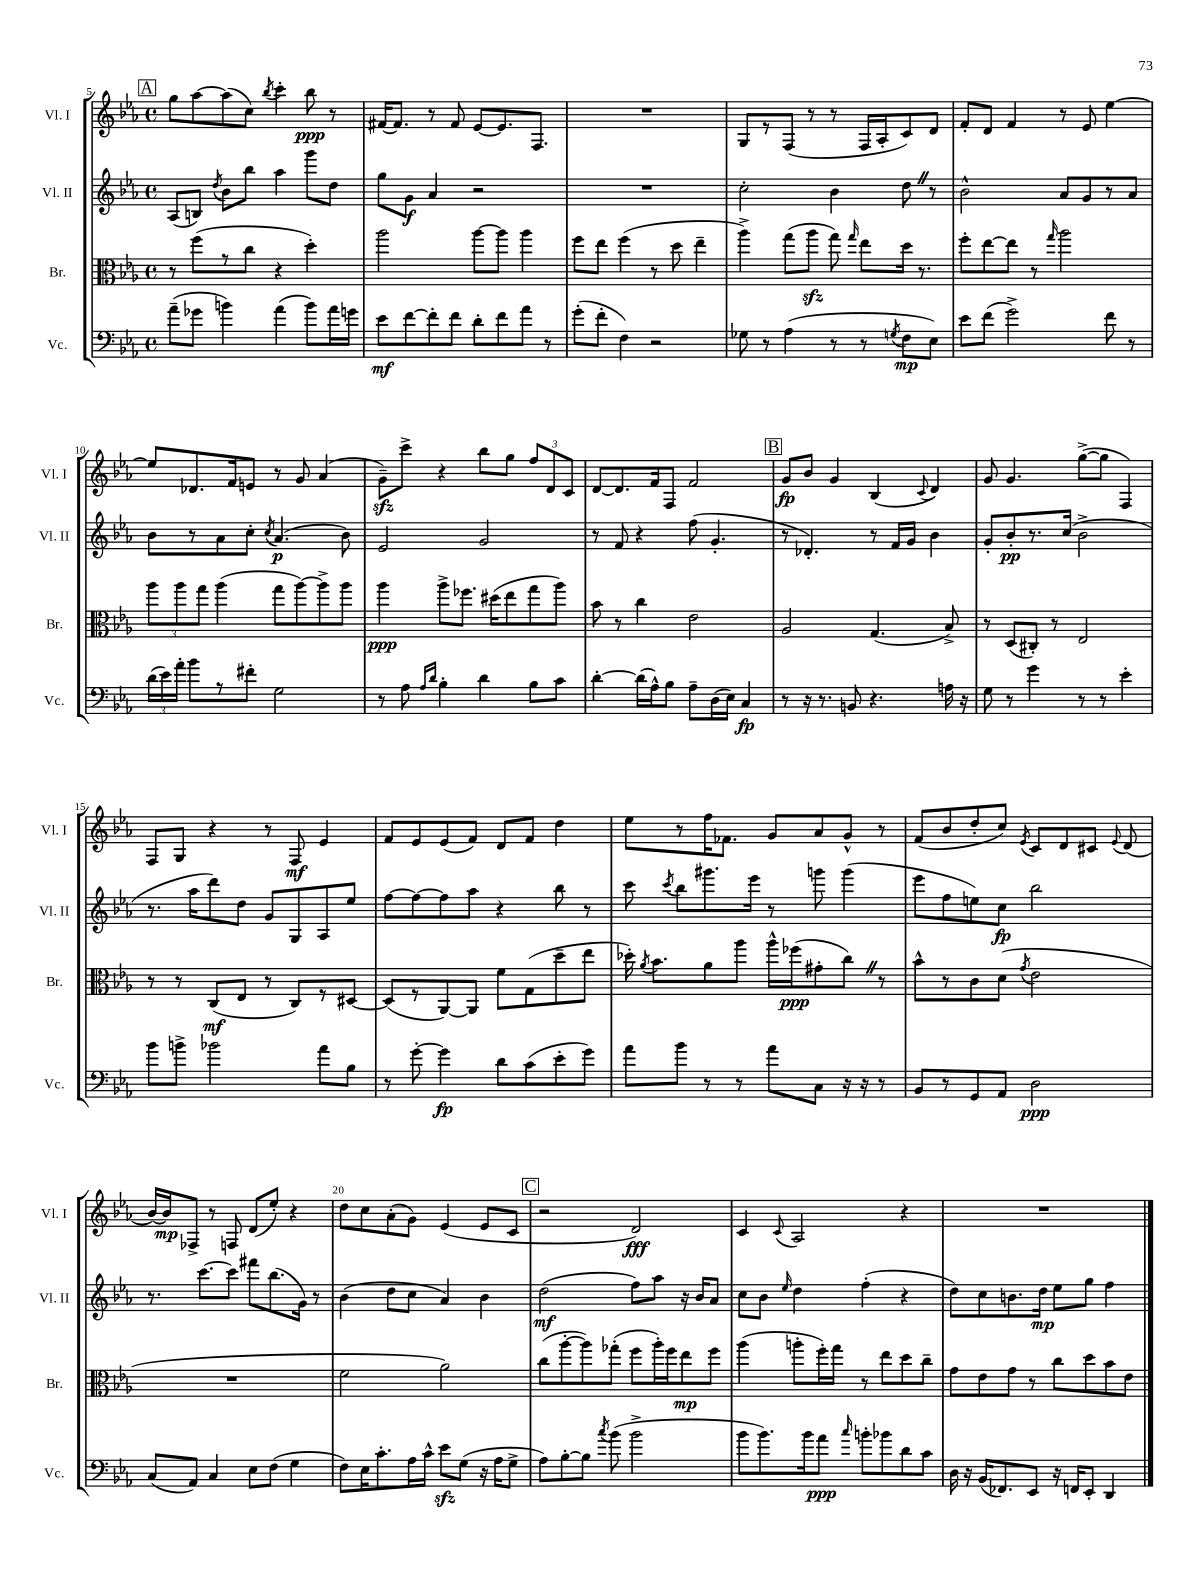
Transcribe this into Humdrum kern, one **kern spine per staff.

**kern	**dynam	**kern	**dynam	**kern	**dynam	**kern	**dynam
*part4	*part4	*part3	*part3	*part2	*part2	*part1	*part1
*staff4	*staff4	*staff3	*staff3	*staff2	*staff2	*staff1	*staff1
*I"Vc.	*	*I"Br.	*	*I"Vl. II	*	*I"Vl. I	*
*I'Vc.	*	*I'Br.	*	*I'Vl. II	*	*I'Vl. I	*
*clefF4	*	*clefC3	*	*clefG2	*	*clefG2	*
*k[b-e-a-]	*	*k[b-e-a-]	*	*k[b-e-a-]	*	*k[b-e-a-]	*
*M4/4	*	*M4/4	*	*M4/4	*	*M4/4	*
*met(c)	*	*met(c)	*	*met(c)	*	*met(c)	*
!!LO:REH:place=s1:t=A
=5	=5	=5	=5	=5	=5	=5	=5
(8a-~\L	.	8r	.	(8A-/L	.	8gg\L	.
8g-X\J	.	(8ff\L	.	8Bn/J)	.	[8aa-\	.
.	.	.	.	8qdd/	.	.	.
4bn\)	.	8r	.	8b-\L	.	(8aa-\]	.
.	.	8cc\J	.	8bb-\J	.	8cc\J)	.
.	.	.	.	.	.	8qbb-/	.
(4a-\	.	4r	.	4aa-\	.	4ccc'\	.
8b\L)	.	4dd'\)	.	8ggg\L	.	8bb-\	ppp
16a-\L	.	.	.	8dd\J	.	8r	.
16gn\JJ	.	.	.	.	.	.	.
=6	=6	=6	=6	=6	=6	=6	=6
8e-\L	mf	2aa-\	.	8gg\L	.	[16f#X/KL	.
.	.	.	.	.	.	8.f#/J]	.
[8f\	.	.	.	8g\J	f	.	.
8f'\]	.	.	.	4a-/	.	8r	.
8f\J	.	.	.	.	.	8f#/	.
8d'\L	.	[8aa-\L	.	2r	.	[8e-/L	.
8f\	.	8aa-\J]	.	.	.	8.e-/]	.
8a-\J	.	4aa-\	.	.	.	.	.
.	.	.	.	.	.	8.F/J	.
8r	.	.	.	.	.	.	.
=7	=7	=7	=7	=7	=7	=7	=7
(8g'\L	.	8ff\L	.	1r	.	1r	.
8f'\J	.	8ee-\J	.	.	.	.	.
4F\)	.	(4ff\	.	.	.	.	.
2r	.	8r	.	.	.	.	.
.	.	8dd\	.	.	.	.	.
.	.	4ee-~\	.	.	.	.	.
=8	=8	=8	=8	=8	=8	=8	=8
8G-X\	.	4aa-^\)	.	2cc'\	.	8G/L	.
8r	.	.	.	.	.	8r	.
(4A-\	.	(8gg\L	.	.	.	(8F/J	.
.	.	8aa-zz\J	.	.	.	8r	.
8r	.	8gg\)	.	4b-\	.	8r	.
.	.	16qqgg/	.	.	.	.	.
8r	.	8ee-\L	.	.	.	16F/LL	.
.	.	.	.	.	.	16A-'/J	.
8qGn/	.	.	.	.	.	.	.
8F\L	mp	16dd\Jk	.	8ddZ\	.	8c/)	.
.	.	8.r	.	.	.	.	.
8E-\J)	.	.	.	8r	.	8d/J	.
=9	=9	=9	=9	=9	=9	=9	=9
8e-\L	.	8ff'\L	.	2b-^^\	.	8f'/L	.
(8f\J	.	[8ee-\	.	.	.	8d/J	.
2g^\)	.	8ee-\J]	.	.	.	4f/	.
.	.	8r	.	.	.	.	.
.	.	16qqgg/	.	.	.	.	.
.	.	2aa-\	.	8a-/L	.	8r	.
.	.	.	.	8g/	.	8e-/	.
8f\	.	.	.	8r	.	[4ee-\	.
8r	.	.	.	8a-/J	.	.	.
!!LO:LB:g=z
=10	=10	=10	=10	=10	=10	=10	=10
(24d\LL	.	12aa-\L	.	8b-\L	.	8ee-/L]	.
24e-\)	.	.	.	.	.	.	.
24a-'\JJ	.	12aa-\	.	.	.	.	.
8b-\L	.	.	.	8r	.	8.d-X/	.
.	.	12gg\J	.	.	.	.	.
8r	.	(4aa-\	.	8a-\	.	.	.
.	.	.	.	.	.	16f/k	.
8f#X'\J	.	.	.	8cc'\J	.	8en/J	.
.	.	.	.	8qcc/	.	.	.
2G\	.	8gg\L	.	(4.a-/	p	8r	.
.	.	[8aa-\)	.	.	.	8g/	.
.	.	8aa-^\]	.	.	.	(4a-/	.
.	.	8aa-\J	.	8b-\)	.	.	.
=11	=11	=11	=11	=11	=11	=11	=11
8r	.	4aa-\	ppp	2e-/	.	8gzz~\L)	.
8A-\	.	.	.	.	.	8ccc^\J	.
16qqA-/LL	.	.	.	.	.	.	.
16qqd/JJ	.	.	.	.	.	.	.
4B-'\	.	8aa-^\L	.	.	.	4r	.
.	.	8.ff-X\J	.	.	.	.	.
4d\	.	.	.	2g/	.	8bb-\L	.
.	.	(16dd#X\KL	.	.	.	.	.
.	.	8ee-\	.	.	.	8gg\J	.
8B-\L	.	8gg\	.	.	.	12ff/L	.
.	.	.	.	.	.	12d/	.
8c\J	.	8aa-\J)	.	.	.	.	.
.	.	.	.	.	.	12c/J	.
=12	=12	=12	=12	=12	=12	=12	=12
[4d'\	.	8b-\	.	8r	.	[8d/L	.
.	.	8r	.	8f/	.	8.d/]	.
(16d\LL]	.	4cc\	.	4r	.	.	.
16A-^^\J)	.	.	.	.	.	16f/k	.
8B-\J	.	.	.	.	.	8F/J	.
8A-~\L	.	2e-\	.	(8ff\	.	2f/	.
(16D\L	.	.	.	4.g'/	.	.	.
16E-\JJ)	.	.	.	.	.	.	.
4C/	fp	.	.	.	.	.	.
!!LO:REH:place=s1:t=B
=13	=13	=13	=13	=13	=13	=13	=13
8r	.	2A-/	.	8r	.	8g/L	fp
16r	.	.	.	4.d-X'/)	.	8b-/J	.
8.r	.	.	.	.	.	.	.
.	.	.	.	.	.	4g/	.
8BBn/	.	.	.	.	.	.	.
4.r	.	(4.G/	.	8r	.	(4B-/	.
.	.	.	.	16f/LL	.	.	.
.	.	.	.	16g/JJ	.	.	.
.	.	.	.	.	.	8qqc/	.
.	.	.	.	4b-\	.	4d/)	.
16An\	.	8B-^/)	.	.	.	.	.
16r	.	.	.	.	.	.	.
=14	=14	=14	=14	=14	=14	=14	=14
8G\	.	8r	.	8g'/L	.	8g/	.
8r	.	(8D/L	.	8b-'/	pp	4.g/	.
4g\	.	8C#X'/J)	.	8.r	.	.	.
.	.	8r	.	.	.	.	.
.	.	.	.	(16cc/Jk	.	.	.
8r	.	2E-/	.	2b-^\	.	([8gg^\L	.
8r	.	.	.	.	.	8gg\J]	.
4e-'\	.	.	.	.	.	4F/)	.
!!LO:LB:g=z
=15	=15	=15	=15	=15	=15	=15	=15
8b-\L	.	8r	.	8.r	.	8F/L	.
8bn^\J	.	8r	.	.	.	8G/J	.
.	.	.	.	16aa-\KL	.	.	.
2b-X\	.	(8C/L	mf	8ddd\)	.	4r	.
.	.	8E-/J	.	8dd\J	.	.	.
.	.	8r	.	8g/L	.	8r	.
.	.	8C/L)	.	8G/	.	8F/	mf
8a-\L	.	8r	.	8A-/	.	4e-/	.
8B-\J	.	[8D#X/J	.	8ee-/J	.	.	.
=16	=16	=16	=16	=16	=16	=16	=16
8r	.	(8D#/L]	.	[8ff\L	.	8f/L	.
[8g'\	.	8r	.	8ff\_	.	8e-/	.
4g\]	fp	[8AA-/)	.	8ff\]	.	(8e-/	.
.	.	8AA-/J]	.	8aa-\J	.	8f/J)	.
8d\L	.	8f\L	.	4r	.	8d/L	.
(8c\	.	(8G\	.	.	.	8f/J	.
8e-'\	.	8dd~\	.	8bb-\	.	4dd\	.
8g\J)	.	8ee-\J	.	8r	.	.	.
=17	=17	=17	=17	=17	=17	=17	=17
8a-\L	.	16dd-X'\)	.	8ccc\	.	8ee-\L	.
.	.	8qa-/	.	.	.	.	.
.	.	8.b-\L	.	.	.	.	.
.	.	.	.	8qccc/	.	.	.
8b-\J	.	.	.	8bb-\L	.	8r	.
8r	.	8a-\	.	8.ggg#X\	.	16ff\K	.
.	.	.	.	.	.	8.f-X\J	.
8r	.	8aa-\J	.	.	.	.	.
.	.	.	.	16eee-\Jk	.	.	.
8a-\L	.	16aa-^^\LL	.	8r	.	8g/L	.
.	.	(16ff-X\J	ppp	.	.	.	.
8C\J	.	8g#X'\	.	8gggn\	.	8a-/	.
16r	.	8ccZ\J)	.	(4ggg\	.	8g^^/J	.
16r	.	.	.	.	.	.	.
8r	.	8r	.	.	.	8r	.
=18	=18	=18	=18	=18	=18	=18	=18
8BB-/L	.	8b-^^\L	.	8eee-\L	.	(8f/L	.
8r	.	8r	.	8ff\	.	8b-/	.
8GG/	.	8c\	.	8een\)	.	8dd'/	.
8AA-/J	.	(8d\J	.	8cc\J	fp	8cc/J)	.
.	.	8qg/	.	.	.	8qe-/	.
2D\	ppp	2e-\	.	2bb-\	.	8c/L	.
.	.	.	.	.	.	8d/	.
.	.	.	.	.	.	8c#X/J	.
.	.	.	.	.	.	8qqe-/	.
.	.	.	.	.	.	(8d/	.
!!LO:LB:g=z
=19	=19	=19	=19	=19	=19	=19	=19
(8C/L	.	1r	.	8.r	.	[16b-/LL)	.
.	.	.	.	.	.	16b-/J]	mp
8AA-/J)	.	.	.	.	.	8F-X^/J	.
.	.	.	.	[8.ccc\L	.	.	.
4C/	.	.	.	.	.	8r	.
.	.	.	.	8ccc\J]	.	8Fn/	.
8E-\L	.	.	.	8fff#X\L	.	(8d/L	.
(8F\J	.	.	.	(8.bb-\	.	8ee-'/J)	.
4G\	.	.	.	.	.	4r	.
.	.	.	.	16g\Jk)	.	.	.
.	.	.	.	8r	.	.	.
=20	=20	=20	=20	=20	=20	=20	=20
8F\L)	.	2f\	.	(4b-\	.	8dd\L	.
16E-\K	.	.	.	.	.	8cc\	.
8.c'\	.	.	.	.	.	.	.
.	.	.	.	8dd\L	.	(8a-'\	.
16A-\L	.	.	.	8cc\J	.	8g\J)	.
16c^^\JJ	.	.	.	.	.	.	.
8e-zz\L	.	2a-\)	.	4a-/)	.	(4e-/	.
(8G\J	.	.	.	.	.	.	.
16r	.	.	.	4b-\	.	8e-/L	.
16A-\KL	.	.	.	.	.	.	.
8G^\J	.	.	.	.	.	8c/J	.
!!LO:REH:place=s1:t=C
=21	=21	=21	=21	=21	=21	=21	=21
8A-\L)	.	(8cc\L	.	(2dd\	mf	2r	.
[8B-'\	.	[8aa-'\	.	.	.	.	.
8B-\J]	.	8aa-\])	.	.	.	.	.
8qcc/	.	.	.	.	.	.	.
(8b-\	.	(8gg-X'\J	.	.	.	.	.
2b-^\	.	8ff\L	.	8ff\L)	.	2d/)	fff
.	.	16aa-'\L)	.	8aa-\J	.	.	.
.	.	16ff\J	.	.	.	.	.
.	.	8ee-\	mp	16r	.	.	.
.	.	.	.	16b-/KL	.	.	.
.	.	8ff\J	.	8a-/J	.	.	.
=22	=22	=22	=22	=22	=22	=22	=22
8b-\L	.	(4aa-\	.	8cc\L	.	4c/	.
8.b-\)	.	.	.	8b-\J	.	.	.
.	.	.	.	16qqee-/	.	8qqc/	.
.	.	8aan'\L	.	4dd\	.	2A-/	.
16b-\k	.	.	.	.	.	.	.
8a-\J	ppp	16ff'\L)	.	.	.	.	.
.	.	16gg\JJ	.	.	.	.	.
16qqcc/	.	.	.	.	.	.	.
8bn'\L	.	8r	.	(4ff'\	.	.	.
8b-X\	.	8ee-\L	.	.	.	.	.
8d\	.	8dd\	.	4r	.	4r	.
8c\J	.	8cc~\J	.	.	.	.	.
=23	=23	=23	=23	=23	=23	=23	=23
16D\	.	8g\L	.	8dd\L)	.	1r	.
16r	.	.	.	.	.	.	.
(16BB-/KL	.	8e-\	.	8cc\	.	.	.
8.FF-X/)	.	.	.	.	.	.	.
.	.	8g\J	.	8.bn\	.	.	.
8EE-/J	.	8r	.	.	.	.	.
.	.	.	.	16dd\Jk	mp	.	.
16r	.	8cc\L	.	8ee-\L	.	.	.
16FFn/KL	.	.	.	.	.	.	.
8EE-'/J	.	8dd\	.	8gg\J	.	.	.
4DD/	.	8b-\	.	4ff\	.	.	.
.	.	8e-\J	.	.	.	.	.
==	==	==	==	==	==	==	==
*-	*-	*-	*-	*-	*-	*-	*-
